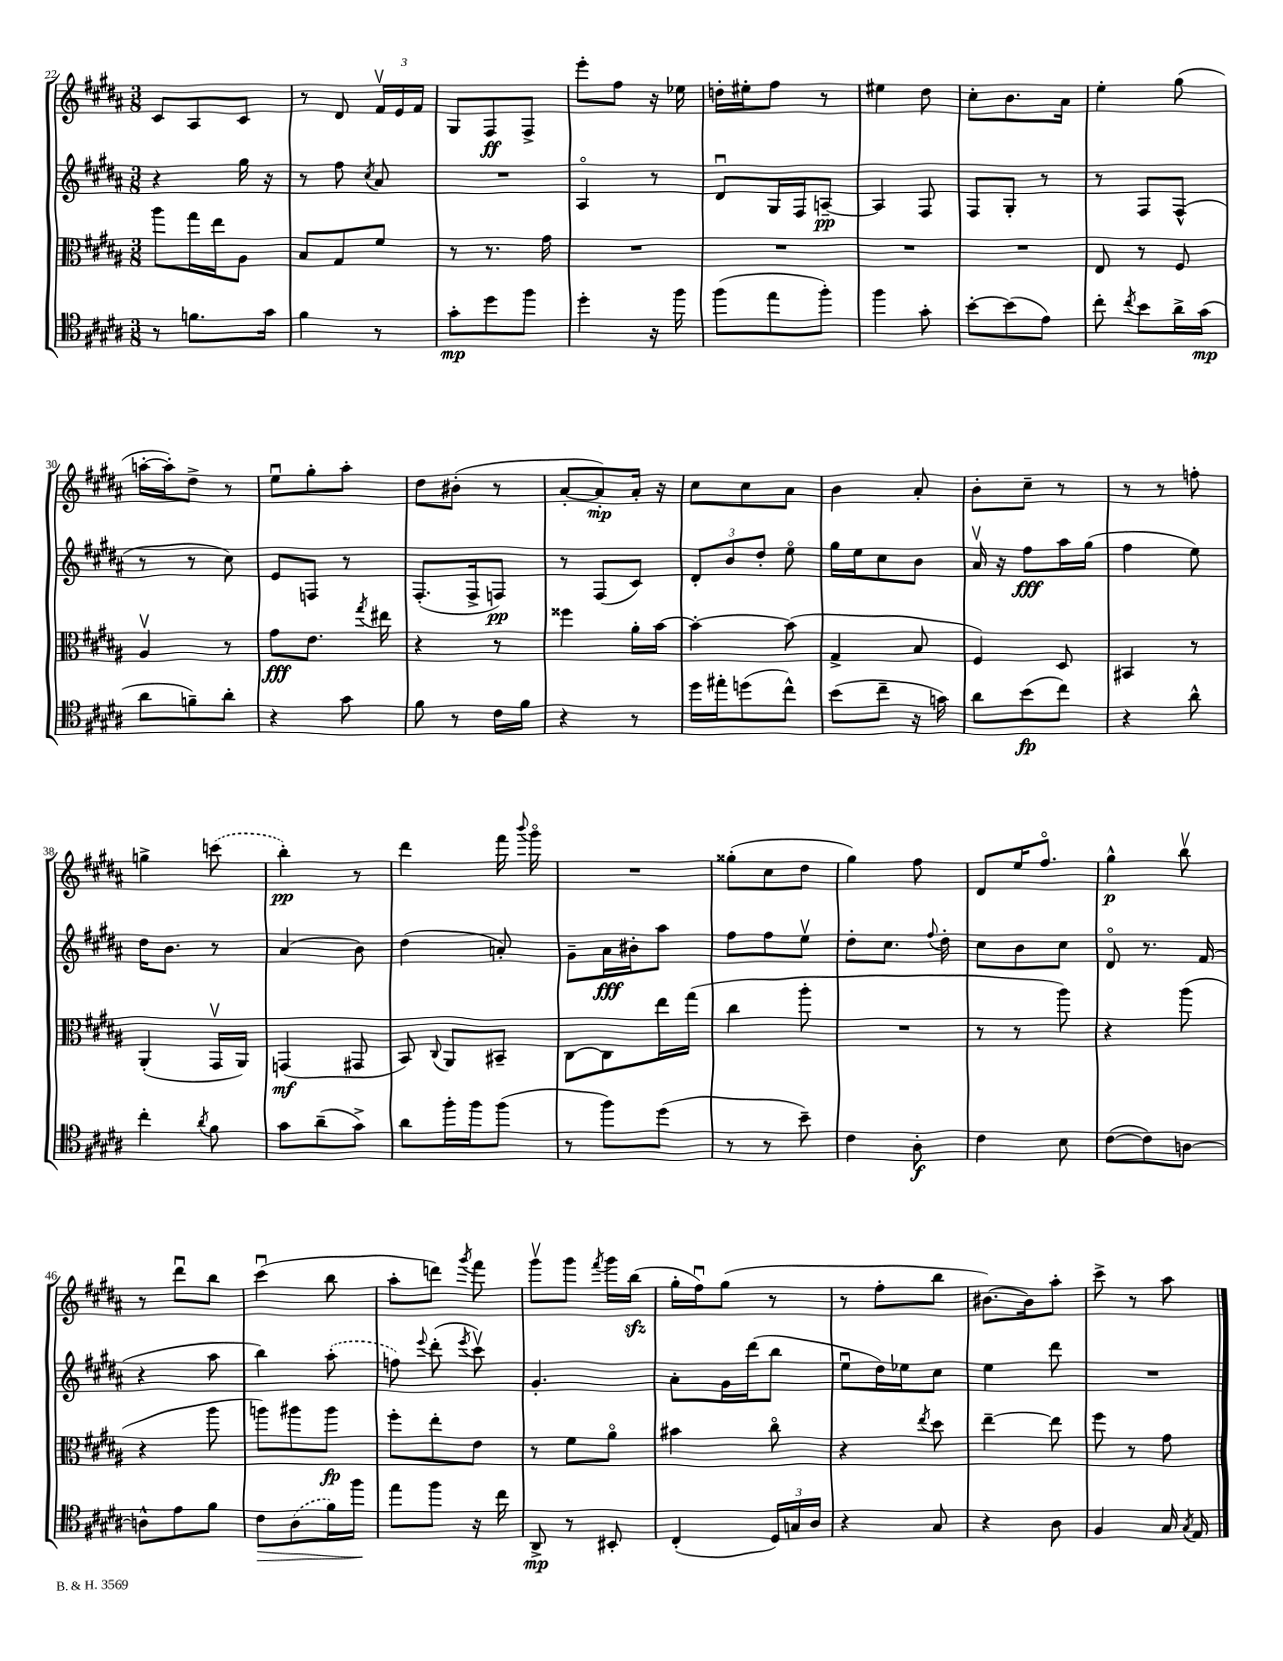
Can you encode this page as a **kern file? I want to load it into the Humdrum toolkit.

**kern	**kern	**kern	**kern
*staff4	*staff3	*staff2	*staff1
*clefC4	*clefC3	*clefG2	*clefG2
*k[f#c#g#d#a#]	*k[f#c#g#d#a#]	*k[f#c#g#d#a#]	*k[f#c#g#d#a#]
*M3/8	*M3/8	*M3/8	*M3/8
8r	8aa#\L	4r	8c#/L
8.f\L	16gg#\L	.	8A#/
.	16ee\J	.	.
.	8A#\J	16gg#\	8c#/J
16g#\Jk	.	16r	.
=	=	=	=
4f#\	8B/L	8r	8r
.	8G#/	8ff#\	8d#/
.	.	8qcc#/	.
8r	8f#/J	8a#/	24f#v/LL
.	.	.	24e/
.	.	.	24f#/JJ
=	=	=	=
8g#'\L	8r	4.r	8G#/L
8dd#\	8.r	.	8F#/
8ff#\J	.	.	8F#^/J
.	16g#\	.	.
=	=	=	=
4dd#'\	4.r	4A#o/	8eee'\L
.	.	.	8ff#\J
16r	.	8r	16r
16ff#\	.	.	16ee-\
=	=	=	=
(8ff#\L	4.r	8d#u/L	16dd'\LL
.	.	.	16ee#'\J
8ee\	.	16G#/L	8ff#\J
.	.	16F#/J	.
8ff#'\J)	.	[8A~/J	8r
=	=	=	=
4ff#\	4.r	4A/]	4ee#\
8g#'\	.	8F#/	8dd#\
=	=	=	=
[8b'\L	4.r	8F#/L	8cc#'\L
(8b\]	.	8G#'/J	8.b\
8e\J)	.	8r	.
.	.	.	16a#\Jk
=	=	=	=
8cc#'\	8E/	8r	4ee'\
8qcc#/	.	.	.
8b\L	8r	8F#/L	.
16a#^\L	8F#/	(8F#^^/J	(8gg#\
(16g#\JJ	.	.	.
=	=	=	=
8a#\L	4A#v/	8r	[16aa'\LL
.	.	.	16aa'\]J)
8f~\)	.	8r	8dd#^\J
8a#'\J	8r	8cc#\)	8r
=	=	=	=
4r	8g#\L	8e/L	8eeu\L
.	8.e\J	8F/J	8gg#'\
8g#\	.	8r	8aa#'\J
.	8qgg#/	.	.
.	16ee#\	.	.
=	=	=	=
8f#\	4r	(8.F#'/L	8dd#\L
8r	.	.	(8b#'\J
.	.	16F#^/k	.
16c#\LL	8r	8F/J)	8r
16f#\JJ	.	.	.
=	=	=	=
4r	4ff##\	8r	[8a#'/L
.	.	(8F#/L	8a#'/])
8r	16a#'\LL	8c#/J)	16a#'/Jk
.	[16b\JJ	.	16r
=	=	=	=
16dd#\LL	4b'\_	12d#'/L	8cc#\L
16ee#'\J	.	.	.
.	.	12b/	.
(8dd\	.	.	8cc#\
.	.	12dd#'/J	.
8cc#^^\J)	(8b\]	8eeo\	8a#\J
=	=	=	=
(8b\L	4G#^/	16gg#\LL	4b\
.	.	16ee\J	.
8cc#~\J	.	8cc#\	.
16r	8B/	8b\J	8a#'/
16g\)	.	.	.
=	=	=	=
8a#\L	4F#/)	16a#v/	8b'\L
.	.	16r	.
(8b\	.	8ff#\L	8cc#~\J
8cc#\J)	8D#/	16aa#\L	8r
.	.	(16gg#\JJ	.
=	=	=	=
4r	4BB#/	4ff#\	8r
.	.	.	8r
8a#^^\	8r	8ee\)	8ff'\
=	=	=	=
4cc#'\	(4AA#'/	16dd#\LK	4gg^\
.	.	8.b\J	.
8qa#/	.	.	.
8f#\	16GG#v/LL	8r	(8ccc\
.	16AA#/JJ)	.	.
=	=	=	=
8g#\L	(4GG/	(4a#/	4bb'\)
(8a#~\	.	.	.
8g#^\J)	8GG#/	8b\)	8r
=	=	=	=
8a#\L	8BB/)	(4dd#\	4ddd#\
.	8qqC#/	.	.
16ff#'\L	8AA#/L	.	.
16ff#\J	.	.	.
(8ff#\J	8BB#~/J	8a'/)	16fff#\
.	.	.	8qqbbb/
.	.	.	16ggg#o\
=	=	=	=
8r	[8C#\L	8g#~\L	4.r
8ff#\L)	8C#\]	16a#\L	.
.	.	16b#'\J	.
(8dd#\J	16ee\L	8aa#\J	.
.	(16gg#\JJ	.	.
=	=	=	=
8r	4cc#\	8ff#\L	(8gg##'\L
8r	.	8ff#\	8cc#\
8b~\)	8aa#'\	8eev\J	8dd#\J
=	=	=	=
4c#\	4.r	8dd#'\L	4gg#\)
.	.	8.cc#\J	.
8A#'\	.	.	8ff#\
.	.	8qqff#/	.
.	.	16dd#'\	.
=	=	=	=
4c#\	8r	8cc#\L	8d#/L
.	8r	8b\	16ee/K
.	.	.	8.ff#o/J
8B\	8aa#\)	8cc#\J	.
=	=	=	=
([8c#\L	4r	8d#o/	4gg#^^\
8c#\])	.	8.r	.
[8A\J	(8aa#\	.	8bbv\
.	.	(16f#/	.
=	=	=	=
8A^^\]L	4r	4r	8r
8e\	.	.	8ddd#u\L
8f#\J	8aa#\	8aa#\	8bb\J
=	=	=	=
8c#\L	8aa\L)	4bb\)	(4ccc#u\
(8A#\	8aa#\	.	.
16f#\L)	8aa#\J	(8aa#'\	8bb\
16ff#\JJ	.	.	.
=	=	=	=
8ee\L	8ff#'\L	8ff\)	8aa#'\L
.	.	8qqeee/	.
8ff#\J	8ee'\	(8ddd#'\	8ddd\J)
.	.	8qeee/	8qggg#/
16r	8e\J	8ccc#v\)	8fff#\
16cc#\	.	.	.
=	=	=	=
8AA#^/	8r	4.g#'/	8ggg#v\L
8r	8f#\L	.	8ggg#\J
.	.	.	8qfff#/
8BB#'/	8a#o\J	.	16ggg#\LL
.	.	.	(16bb\JJ
=	=	=	=
(4C#'/	4b#\	8a#'\L	16gg#'\LL
.	.	.	16ff#u\J)
.	.	16g#\L	(8gg#\J
.	.	(16ddd#\J	.
24D#/LL)	8cc#o\	8bb\J	8r
24G/	.	.	.
24A#/JJ	.	.	.
=	=	=	=
4r	4r	8eeu\L	8r
.	.	16dd#\L)	8ff#'\L
.	.	16ee-\J	.
.	8qee/	.	.
8G#/	8dd#\	8cc#\J	8bb\J
=	=	=	=
4r	[4ee~\	4ee\	[8.b#\L)
.	.	.	16b#\]k
8A#\	8ee\]	8ddd#\	8aa#'\J
=	=	=	=
4F#/	8ff#\	4.r	8ccc#^\
.	8r	.	8r
16G#/	8g#\	.	8aa#\
8qG#/	.	.	.
16E/	.	.	.
==	==	==	==
*-	*-	*-	*-
